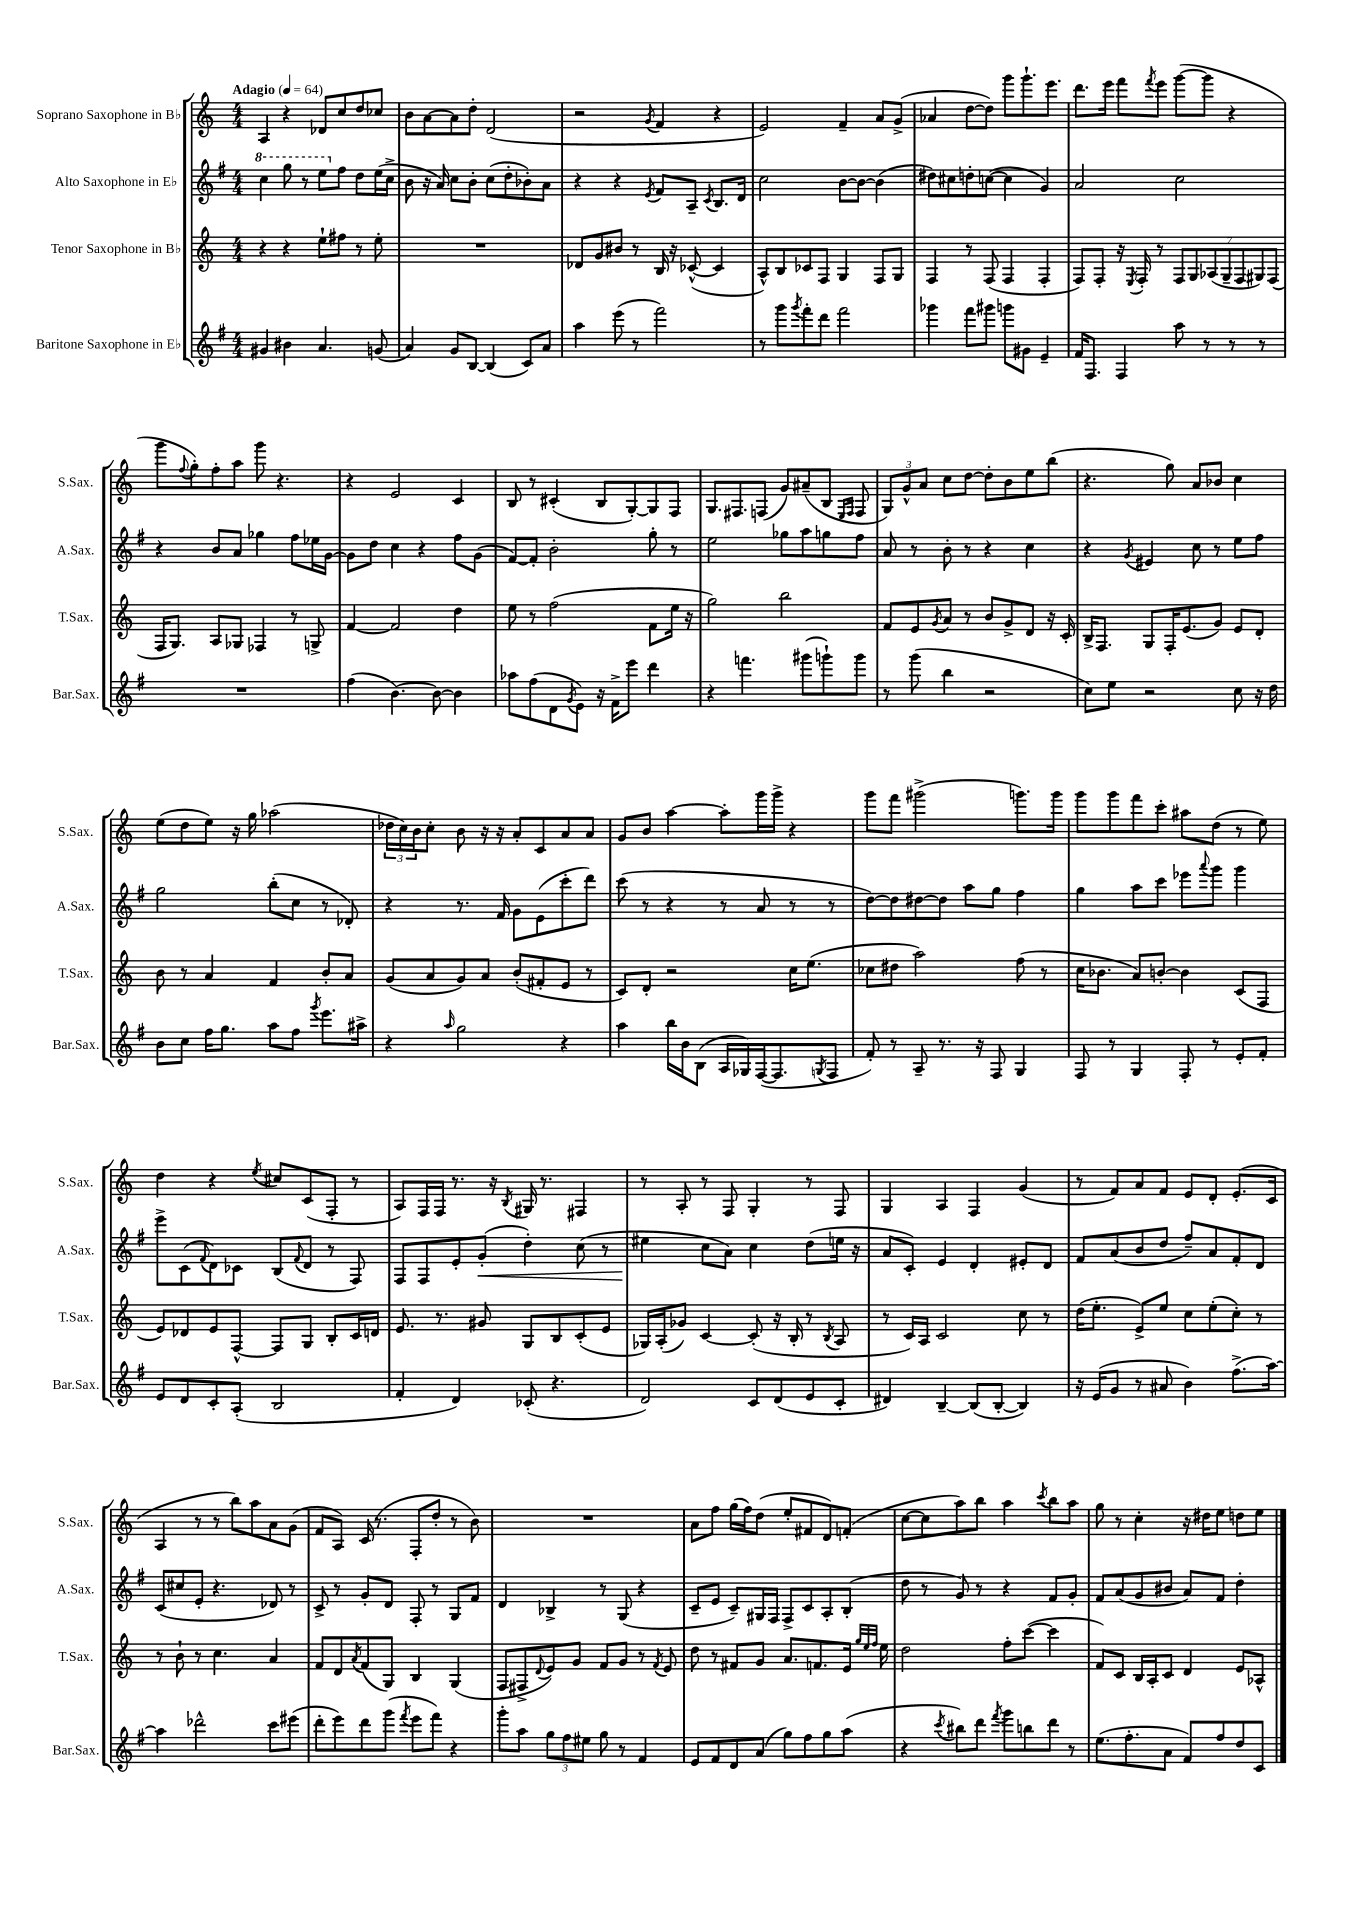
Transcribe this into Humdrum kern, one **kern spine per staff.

**kern	**kern	**kern	**kern
*staff4	*staff3	*staff2	*staff1
*clefG2	*clefG2	*clefG2	*clefG2
*k[f#]	*k[]	*k[f#]	*k[]
*M4/4	*M4/4	*M4/4	*M4/4
*MM64	*MM64	*MM64	*MM64
4g#/	4r	4ccc\	4A/
4b#\	4r	8ggg\	4r
.	.	8r	.
4.a/	8ee`\L	8eee\L	8d-/L
.	8ff#\J	8ff#\J	8cc/
.	8r	8dd\L	8dd/
(8g/	8ee'\	(16ee\L	8cc-/J
.	.	16cc^\JJ	.
=	=	=	=
4a/)	1r	8b\	8b\L
.	.	16r	[8a\
.	.	16a/)	.
8g/L	.	8cc\L	8a\]
[8B/J	.	8b'\J	8dd'\J
(4B/]	.	(8cc\L	(2d/
.	.	8dd'\	.
8c/L)	.	8b-'\)	.
8a/J	.	8a\J	.
=	=	=	=
4aa\	8d-/L	4r	2r
.	8g/	.	.
(8eee\	8b#/J	4r	.
8r	8r	.	.
.	.	8qe/	8qg/
2fff#\)	16B/	8f#/L	4f/
.	16r	.	.
.	([8c-^^/	8A~/J	.
.	.	8qc/	.
.	4c-/]	8.B/L	4r
.	.	16d/Jk	.
=	=	=	=
8r	8A^^/L)	2cc\	2e/)
8ggg\L	8B/	.	.
8qggg/	.	.	.
8fff#'\	8c-/	.	.
8ddd\J	8F/J	.	.
2fff#\	4G/	[8b\L	4f~/
.	.	8b\_J	.
.	8F/L	(4b\]	8a/L
.	8G/J	.	(8g^/J
=	=	=	=
4ggg-\	4F/	8dd#\L)	4a-/
.	.	8cc#\	.
8fff#\L	8r	8dd'\	[8dd\L
8ggg#\J	(8F/	([8cc\J	8dd\]J)
8ggg\L	4F/	4cc\]	8ggg\L
8g#\J	.	.	8.ggg`\
4e~/	4F'/	4g/)	.
.	.	.	8.eee\J
=	=	=	=
16f#/LK	8F/L)	2a/	8.ddd\L
8.F#/J	.	.	.
.	8F'/J	.	.
.	.	.	16eee\Jk
4F#/	16r	.	8fff\L
.	8qE/	.	.
.	16F'/	.	.
.	.	.	8qfff/
.	8r	.	8eee\J
8aa\	14F/L	2cc\	([8ggg\L
.	14G/	.	.
8r	.	.	8ggg\]J
.	(14A-/	.	.
.	14G~/	.	.
8r	.	.	4r
.	14F/	.	.
.	14G#/)	.	.
8r	.	.	.
.	(14F/J	.	.
=	=	=	=
1r	16F/LK	4r	8ggg\L
.	8.G/J)	.	.
.	.	.	8qqff/
.	.	.	8gg'\)
.	8A/L	8b/L	8ff'\
.	8G-/J	8a/J	8aa\J
.	4F-/	4gg-\	8ggg\
.	.	.	4.r
.	8r	8ff#\L	.
.	8G^/	16ee-\L	.
.	.	[16g\JJ	.
=	=	=	=
(4ff#\	[4f/	8g\]L	4r
.	.	8dd\J	.
[4.b\)	2f/]	4cc\	2e/
.	.	4r	.
8b\_	.	.	.
4b\]	4dd\	8ff#\L	4c/
.	.	(8g\J	.
=	=	=	=
8aa-\L	8ee\	[8f#/L)	8B/
(8ff#\	8r	8f#'/]J	8r
8d\	(2ff\	2b'\	(4c#'/
8qg/	.	.	.
8e\J)	.	.	.
16r	.	.	8B/L
16f#^\LK	.	.	.
8eee\J	.	.	[8G'/)
4ddd\	8f\L	8gg'\	8G/]
.	16ee\Jk	8r	8F/J
.	16r	.	.
=	=	=	=
4r	2gg\)	2ee\	8.G/L
.	.	.	8.F#/
4.fff\	.	.	.
.	.	.	(8F/J
.	2bb\	8gg-\L	8g/L)
(8ggg#\L	.	8aa\	(8a#~/
8ggg`\)	.	8gg\	8B/J
.	.	.	16qqE/LL
.	.	.	16qqF/JJ
8ggg\J	.	8ff#\J	8F/
=	=	=	=
8r	8f/L	8a/	12G/L)
.	.	.	12g^^/
(8ggg\	8e/	8r	.
.	.	.	12a/J
.	8qg/	.	.
4bb\	8a/J	8b'\	8cc\L
.	8r	8r	[8dd\J
2r	8b/L	4r	8dd'\]L
.	8g^/	.	8b\
.	8d/J	4cc\	8ee\
.	16r	.	(8bb\J
.	16c'/	.	.
=	=	=	=
8cc\L)	16B^/LK	4r	4.r
.	8.F/J	.	.
8ee\J	.	.	.
.	.	8qg/	.
2r	8G/L	4e#/	.
.	16F'/K	.	8gg\)
.	(8.e/	.	.
.	.	8cc\	8a/L
.	8g/J)	8r	8b-/J
8cc\	8e/L	8ee\L	4cc\
16r	8d'/J	8ff#\J	.
16dd\	.	.	.
=	=	=	=
8b\L	8b\	2gg\	(8ee\L
8cc\J	8r	.	8dd\
16ff#\LK	4a/	.	8ee\J)
8.gg\J	.	.	.
.	.	.	16r
.	.	.	16gg\
8aa\L	4f/	(8bb'\L	(2aa-\
8ff#\J	.	8cc\J	.
8qggg/	.	.	.
8.eee\L	8b'/L	8r	.
.	8a/J	8d-'/)	.
16aa#^\Jk	.	.	.
=	=	=	=
4r	(8g/L	4r	24dd-\LL
.	.	.	24cc\)
.	.	.	24b\J
.	8a/	.	8cc'\J
16qqaa/	.	.	.
2gg\	8g/)	8.r	8b\
.	8a/J	.	16r
.	.	16f#/	16r
.	(8b'/L	8g\L	8a'/L
.	8f#'/	(8e\	8c/
4r	8e/J	8ccc'\	8a/
.	8r	8ddd\J)	8a/J
=	=	=	=
4aa\	8c/L)	(8ccc\	8g/L
.	8d'/J	8r	8b/J
16bb\LL	2r	4r	[4aa\
16b\J	.	.	.
(8B\J	.	.	.
16A/LL	.	8r	8aa'\]L
16G-/)	.	.	.
([16F#/J	.	8a/	16ggg\L
8.F#/]	.	.	16ggg^\JJ
.	16cc\LK	8r	4r
.	(8.ee\J	.	.
8qG/	.	.	.
8F#/J	.	8r	.
=	=	=	=
8f#'/)	8cc-\L	[8dd\L)	8ggg\L
8r	8dd#\J	8dd\]	8fff\J
8A~/	2aa\)	[8dd#\	(2ggg#^\
8.r	.	8dd#\]J	.
.	.	8aa\L	.
16r	.	.	.
8F#/	.	8gg\J	.
4G/	(8ff\	4ff#\	8.ggg\L)
.	8r	.	.
.	.	.	16ggg\Jk
=	=	=	=
8F#/	16cc\LK	4gg\	8ggg\L
.	8.b-\J	.	.
8r	.	.	8ggg\
4G/	8a/L)	8aa\L	8fff\
.	[8b'/J	8ccc\J	8ccc'\J
8F#'/	4b\]	8eee-\L	8aa#\L
.	.	8qqaaa/	.
8r	.	8ggg\J	(8dd\J
8e'/L	(8c/L	4ggg\	8r
8f#'/J	8F/J	.	8ee\)
=	=	=	=
8e/L	8e/L)	8eee^\L	4dd\
8d/	8d-/	(8c\	.
.	.	8qqf#/	.
8c'/	8e/	8d\)	4r
(8A'/J	[8F^^/J	8c-\J	.
.	.	.	8qee/
2B/	8F/]L	(8B/L	8cc#/L
.	.	8qqf#/	.
.	8G/J	8d/J	(8c/
.	8B'/L	8r	8F'/J
.	16c/L	8F#/)	8r
.	16d/JJ	.	.
=	=	=	=
4f#'/	8.e/	8F#/L	8A/L)
.	.	8F#/	16F/L
.	8.r	.	16F/JJ
4d/)	.	8e'/	8.r
.	8g#/	(8g'/J	.
.	.	.	16r
.	.	.	8qB/
(8c-'/	8G/L	4dd'\)	16G#/
.	.	.	8.r
4.r	8B/	.	.
.	(8c'/	(8cc\	4F#/
.	8e/J	8r	.
=	=	=	=
2d/)	16G-/LL)	4ee#\	8r
.	(16A'/J	.	.
.	8g-/J)	.	8A'/
.	[4c/	8cc\L	8r
.	.	8a\J)	8F/
8c/L	(8c'/]	4cc\	4G'/
(8d/	16r	.	.
.	16B'/	.	.
8e/	8r	(8dd\L	8r
.	8qB/	.	.
8c'/J	8A/	16ee\Jk	8F/
.	.	16r	.
=	=	=	=
4d#/)	8r	8a/L	4G/
.	16c/LL)	8c'/J)	.
.	16A/JJ	.	.
[4B~/	2c/	4e/	4A/
(8B/]L	.	4d'/	4F/
[8B'/J	.	.	.
4B/])	8cc\	8e#'/L	(4g/
.	8r	8d/J	.
=	=	=	=
16r	(16dd\LK	8f#/L	8r
(16e/LK	8.ee'\J	.	.
8g/J	.	(8a/	8f/L)
8r	8e^/L)	8b/	8a/
8a#/	8ee/J	8dd/J	8f/J
4b\)	8cc\L	8ff#~/L)	8e/L
.	(8ee'\	8a/	8d'/J
(8.ff#^\L	8cc'\J)	8f#'/	(8.e'/L
.	8r	8d/J	.
[16aa\Jk)	.	.	16c/Jk
=	=	=	=
4aa\]	8r	(8c/L	4A/
.	8b`\	8cc#/	.
2ddd-^^\	8r	8e'/J	8r
.	4.cc\	4.r	8r
.	.	.	8bb\L)
.	.	.	8aa\
8ccc\L	4a/	8d-/)	8a\
(8eee#\J	.	8r	(8g\J
=	=	=	=
8ddd'\L	8f/L	8c^/	8f/L
8eee\)	8d/	8r	8A/J)
.	8qa/	.	.
8ddd\	(8f/	8g'/L	(16c/
.	.	.	8.r
(8ggg\J	8G/J)	8d/J	.
8qfff#/	.	.	.
8eee\L	4B/	8F#'/	8F'/L
8fff#\J)	.	8r	8dd'/J
4r	(4G/	8G/L	8r
.	.	8f#/J	8b\)
=	=	=	=
8ggg'\L	8F/L	4d/	1r
8aa\J	8F#^/	.	.
.	8qqd/	.	.
12gg\L	8e/)	4B-^/	.
12ff#\	.	.	.
.	8g/J	.	.
12ee#\J	.	.	.
8gg\	8f/L	8r	.
8r	8g/J	(8G/	.
4f#/	8r	4r	.
.	8qf/	.	.
.	8e/	.	.
=	=	=	=
8e/L	8dd\	8c~/L	8a\L
8f#/	8r	8e/J	8ff\J
8d/	8f#/L	8c~/L)	(16gg\LL
.	.	.	16ff\J)
(8a/J	8g/J	16G#/L	(8dd\J
.	.	16F#/JJ	.
8gg\L)	8.a/L	8F#^/L	8ee'/L
8ff#\	.	8c/	8f#/
.	8.f/	.	.
8gg\	.	8A'/	8d/)
(8aa\J	16e/Jk	(8B'/J	(8f'/J
.	32qqgg/LLL	.	.
.	32qqee/	.	.
.	32qqff/JJJ	.	.
.	16ee\	.	.
=	=	=	=
4r	2dd\	8dd\	[8cc\L
.	.	8r	8cc\]
8qccc/	.	.	.
8bb#\L)	.	8g/)	8aa\)
8ddd\J	.	8r	8bb\J
8qfff#/	.	.	.
8ggg\L	8ff'\L	4r	4aa\
8bb\	([8ccc\J	.	.
.	.	.	8qccc/
8ddd\J	4ccc\]	8f#/L	8bb\L
8r	.	8g'/J	8aa\J
=	=	=	=
(8.ee\L	8f/L)	8f#/L	8gg\
.	8c/J	(8a/	8r
8.ff#'\	.	.	.
.	16B/LL	8g/	4cc'\
.	16A'/J	.	.
8a\J	8c/J	8b#/J	.
8f#/L)	4d/	8a/L)	16r
.	.	.	16dd#\LK
8ff#/	.	8f#/J	8ee\J
8dd/	8e/L	4dd'\	8dd\L
8c/J	8A-^^/J	.	8ee\J
==	==	==	==
*-	*-	*-	*-
